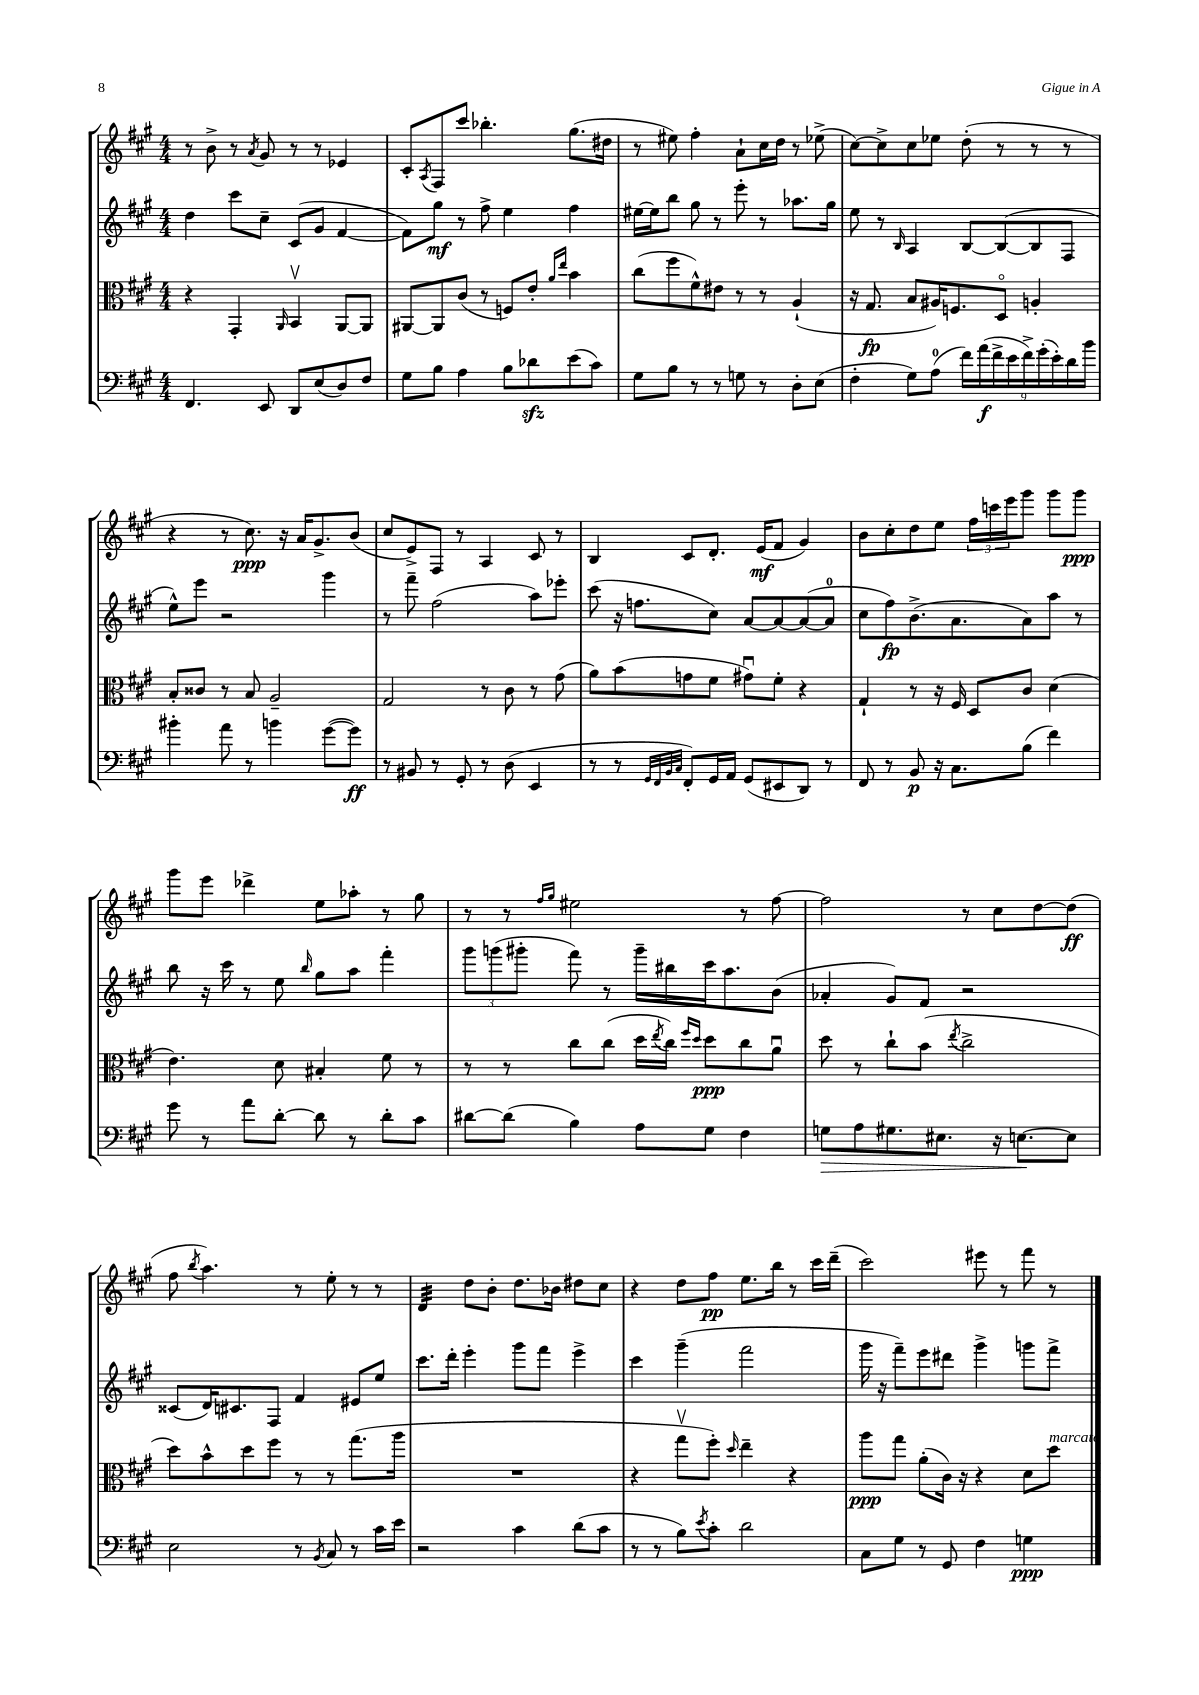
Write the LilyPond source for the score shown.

<<
\new StaffGroup <<
\new Staff = "s0" {
    \clef treble \key a \major \numericTimeSignature \time 4/4
    r8 b'8-> r8 \acciaccatura { a'8 } gis'8 r8 r8 ees'4 |
    cis'8-. \acciaccatura { a8 } fis8 cis'''8 bes''4.-. gis''8.( dis''16 |
    r8 eis''8) fis''4-. a'8-! cis''16 d''16 r8 ees''8->( |
    cis''8~) cis''8-> cis''8 ees''8 d''8-.( r8 r8 r8 |
    r4 r8 cis''8.\ppp) r16 a'16 gis'8.-> b'8( |
    cis''8 e'8->) fis8 r8 a4 cis'8 r8 |
    b4 cis'8 d'8.-. e'16\mf( fis'8 gis'4) |
    b'8 cis''8-. d''8 e''8 \tuplet 3/2 { fis''16 c'''16 e'''16 } gis'''8 gis'''8 gis'''8\ppp |
    gis'''8 e'''8 des'''4-> e''8 aes''8-. r8 gis''8 |
    r8 r8 \grace { fis''16 gis''16 } eis''2 r8 fis''8~ |
    fis''2 r8 cis''8 d''8~ d''8\ff( |
    fis''8 \acciaccatura { b''8 } a''4.) r8 e''8-. r8 r8 |
    d'4:32 d''8 b'8-. d''8. bes'16 dis''8 cis''8 |
    r4 d''8 fis''8\pp e''8. b''16 r8 cis'''16 d'''16--( |
    cis'''2) eis'''8 r8 fis'''8 r8 \bar "|." |
}
\new Staff = "s1" {
    \clef treble \key a \major \numericTimeSignature \time 4/4
    d''4 cis'''8 cis''8-- cis'8( gis'8 fis'4~ |
    fis'8) gis''8\mf r8 fis''8-> e''4 fis''4 |
    eis''16~ eis''16 b''8 gis''8 r8 e'''8-. r8 aes''8. gis''16 |
    e''8 r8 \grace { b16 } a4 b8~ b8~( b8 fis8 |
    e''8-^) e'''8 r2 gis'''4 |
    r8 fis'''8-- fis''2( a''8) ees'''8-. |
    cis'''8( r16 f''8. cis''8) a'8~ a'8~ a'8~( a'8-0 |
    cis''8 fis''8\fp) b'8.->( a'8. a'8) a''8 r8 |
    b''8 r16 cis'''16 r8 e''8 \grace { b''16 } gis''8 a''8 fis'''4-. |
    \tuplet 3/2 { gis'''8 g'''8( gis'''8-. } fis'''8) r8 gis'''16-- bis''16 cis'''16 a''8. b'8( |
    aes'4-. gis'8) fis'8 r2 |
    cisis'8( d'16) cis'8. fis8 fis'4 eis'8 e''8 |
    cis'''8. d'''16-. e'''4-. gis'''8 fis'''8 e'''4-> |
    cis'''4 gis'''4--( fis'''2 |
    gis'''16 r16 fis'''8--) e'''8 dis'''8 gis'''4-> g'''8 fis'''8-> \bar "|." |
}
\new Staff = "s2" {
    \clef alto \key a \major \numericTimeSignature \time 4/4
    r4 gis,4-. \grace { a,16 } b,4\upbow a,8~ a,8 |
    ais,8~ ais,8 cis'8( r8 f8) e'8-. \grace { a'16 e''16 } b'4 |
    cis''8( fis''8 fis'8-^) eis'8 r8 r8 a4-!( |
    r16 gis8.\fp b8 ais16) f8. d8\flageolet a4-. |
    b8-. cisis'8 r8 b8 a2-- |
    gis2 r8 cis'8 r8 gis'8( |
    a'8) b'8( g'8 fis'8 gis'8\downbow) fis'8-. r4 |
    gis4-! r8 r16 fis16 d8 cis'8 d'4( |
    e'4.) d'8 bis4-. fis'8 r8 |
    r8 r8 cis''8 cis''8( d''16 \acciaccatura { e''8 } cis''16) \grace { fis''16 d''16 } d''8\ppp cis''8 a'8\downbow |
    d''8 r8 cis''8-! b'8( \acciaccatura { e''8 } cis''2-> |
    d''8) b'8-^ d''8 fis''8 r8 r8 gis''8.( a''16 |
    R1 |
    r4 gis''8\upbow fis''8-.) \grace { d''16 } e''4-- r4 |
    a''8\ppp gis''8 a'8-.( cis'16) r16 r4 d'8 d''8^\markup { \italic "marcato" } \bar "|." |
}
\new Staff = "s3" {
    \clef bass \key a \major \numericTimeSignature \time 4/4
    fis,4. e,8 d,8 e8( d8) fis8 |
    gis8 b8 a4 b8 des'8\sfz e'8( cis'8) |
    gis8 b8 r8 r8 g8 r8 d8-. e8( |
    fis4-. gis8) a8-0( \tuplet 9/8 { fis'16) a'16\f( fis'16-> e'16 fis'16->) gis'16-.( e'16-.) d'16 b'16 } |
    bis'4-. a'8 r8 b'4 gis'8~( gis'8\ff) |
    r8 bis,8 r8 gis,8-. r8 d8( e,4 |
    r8 r8 \grace { gis,32 fis,32 b,32 cis32 } fis,8-.) gis,16 a,16 gis,8( eis,8 d,8) r8 |
    fis,8 r8 b,8\p r16 cis8. b8( fis'4) |
    gis'8 r8 a'8 d'8~-. d'8 r8 d'8-. cis'8 |
    dis'8~ dis'8( b4) a8 gis8 fis4 |
    g8\> a8 gis8. eis8. r16 e8.~\! e8 |
    e2 r8 \acciaccatura { b,8 } cis8 r8 cis'16 e'16 |
    r2 cis'4 d'8( cis'8 |
    r8 r8 b8) \acciaccatura { e'8 } cis'8-. d'2 |
    cis8 gis8 r8 gis,8 fis4 g4\ppp \bar "|." |
}
>>
>>
\layout { \context { \Score \remove "Bar_number_engraver" } }
